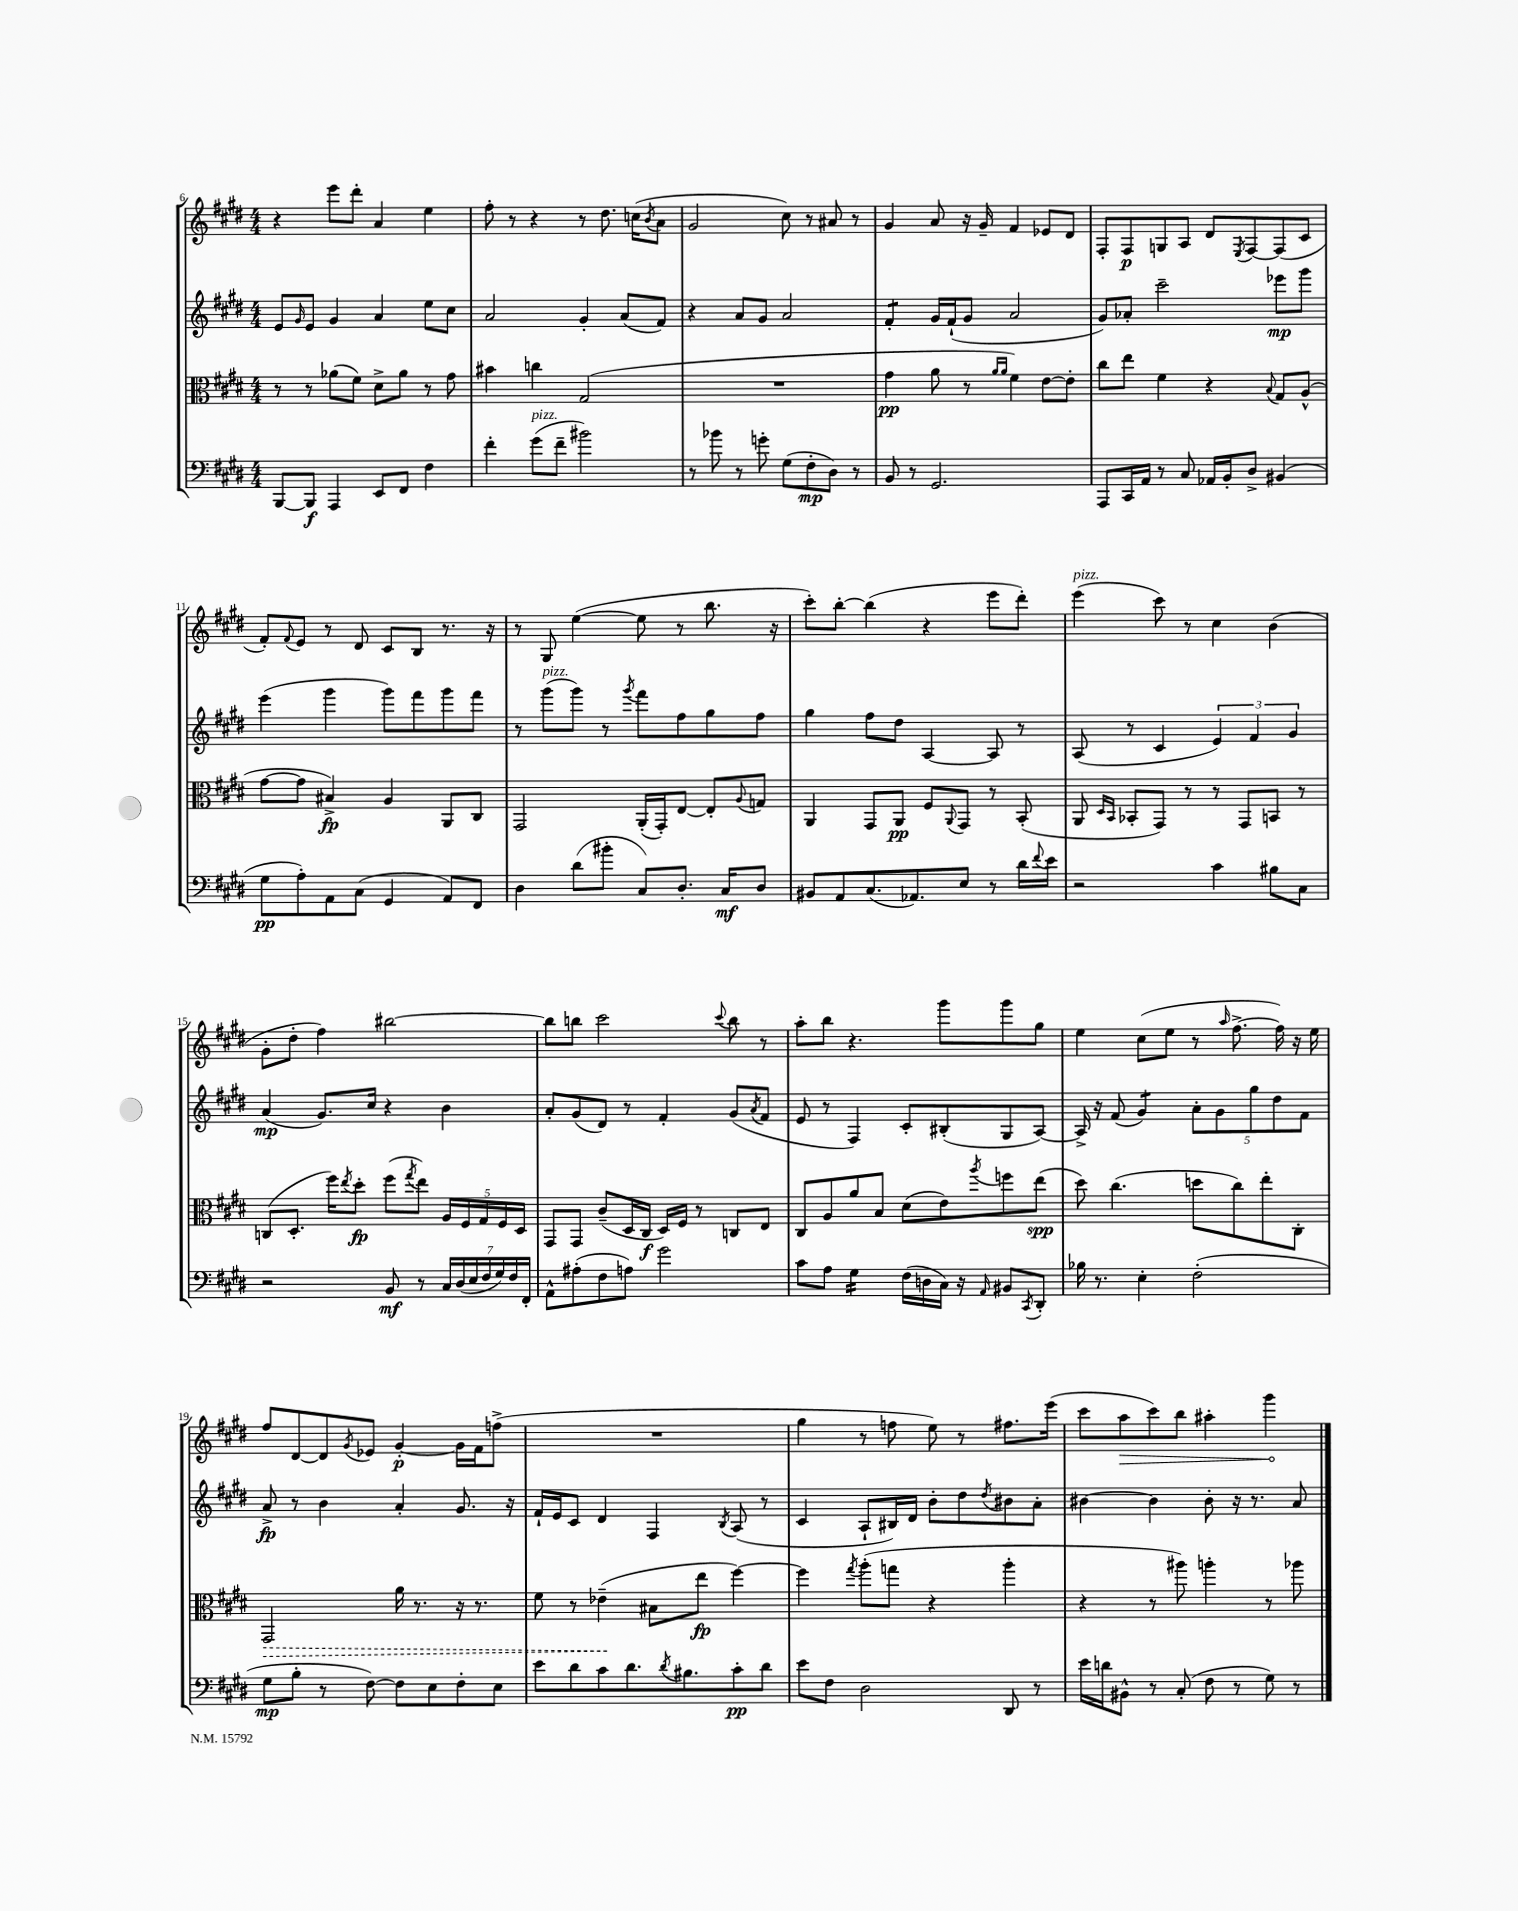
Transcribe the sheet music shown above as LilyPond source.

<<
\new StaffGroup <<
\new Staff = "s0" {
    \clef treble \key e \major \numericTimeSignature \time 4/4
    r4 e'''8 dis'''8-. a'4 e''4 |
    fis''8-. r8 r4 r8 dis''8. c''16( \acciaccatura { b'8 } a'8 |
    gis'2 cis''8) r8 ais'8 r8 |
    gis'4 a'8 r16 gis'16-- fis'4 ees'8 dis'8 |
    fis8-. fis8\p g8 a8 dis'8 \acciaccatura { e8 } fis8~ fis8( cis'8 |
    fis'8-.) \appoggiatura { fis'8 } e'8 r8 dis'8 cis'8 b8 r8. r16 |
    r8 gis8 e''4~( e''8 r8 b''8. r16 |
    cis'''8-.) b''8~-. b''4( r4 e'''8 dis'''8-.) |
    e'''4^\markup { \italic "pizz." }( cis'''8) r8 cis''4 b'4( |
    gis'8-. dis''8-. fis''4) bis''2~ |
    bis''8 b''8 cis'''2 \appoggiatura { cis'''8 } b''8 r8 |
    a''8-. b''8 r4. gis'''8 gis'''8 gis''8 |
    e''4 cis''8( e''8 r8 \grace { a''16 } fis''8.~-> fis''16) r16 e''16 |
    fis''8 dis'8~ dis'8 \acciaccatura { gis'8 } ees'8 gis'4~-.\p gis'16 fis'16 f''8->( |
    R1 |
    gis''4 r8 f''8 e''8) r8 fis''8. e'''16( |
    cis'''8 \once \override Hairpin.circled-tip = ##t a''8\> cis'''8) b''8 ais''4-. gis'''4\! \bar "|." |
}
\new Staff = "s1" {
    \clef treble \key e \major \numericTimeSignature \time 4/4
    e'8 \grace { gis'16 } e'8 gis'4 a'4 e''8 cis''8 |
    a'2 gis'4-. a'8( fis'8) |
    r4 a'8 gis'8 a'2 |
    fis'4:8-. gis'16 fis'16-!( gis'8 a'2 |
    gis'8) aes'8-. cis'''2-- ees'''8\mp gis'''8 |
    e'''4( gis'''4 gis'''8) fis'''8 gis'''8 fis'''8 |
    r8 gis'''8^\markup { \italic "pizz." }( gis'''8) r8 \acciaccatura { gis'''8 } fis'''8 fis''8 gis''8 fis''8 |
    gis''4 fis''8 dis''8 a4~ a8 r8 |
    a8( r8 cis'4 \tuplet 3/2 { e'4) fis'4 gis'4 } |
    a'4\mp( gis'8.) cis''16 r4 b'4 |
    a'8-. gis'8( dis'8) r8 fis'4-. gis'8( \acciaccatura { a'8 } fis'8 |
    e'8 r8 fis4) cis'8-. bis8-.( gis8 a8~) |
    a16-> r16 fis'8( gis'4:8) \tuplet 5/4 { a'8-. gis'8 gis''8 dis''8 fis'8 } |
    a'8->\fp r8 b'4 a'4-. gis'8. r16 |
    fis'16-! e'16 cis'8 dis'4 fis4 \acciaccatura { b8 } a8( r8 |
    cis'4 a8-! bis16) dis'16 b'8-. dis''8 \acciaccatura { dis''8 } bis'8 a'8-. |
    bis'4~ bis'4 bis'8-. r16 r8. a'8 \bar "|." |
}
\new Staff = "s2" {
    \clef alto \key e \major \numericTimeSignature \time 4/4
    r8 r8 aes'8( fis'8) dis'8-> aes'8 r8 gis'8 |
    bis'4 c''4 gis2( |
    R1 |
    gis'4\pp a'8 r8 \grace { a'16 a'16 } fis'4) e'8~ e'8-. |
    cis''8 e''8 fis'4 r4 \appoggiatura { b8 } gis8 a8-^( |
    gis'8~ gis'8 bis4->\fp) a4 a,8 cis8 |
    gis,2 a,16-.( gis,16-.) e8~ e8-. \appoggiatura { a8 } g8 |
    a,4 gis,8 a,8\pp fis8 \appoggiatura { a,8 } gis,8 r8 b,8-.( |
    a,8 \grace { dis16 b,16 } bes,8-. gis,8) r8 r8 gis,8 b,8 r8 |
    c8( dis8.-. fis''16) \acciaccatura { e''8 } dis''8-.\fp fis''8( \acciaccatura { gis''8 } e''8) \tuplet 5/4 { a16 fis16 gis16 fis16 dis16 } |
    gis,8 gis,8 cis'8--( dis16 cis16\f dis16) fis16 r8 c8 e8 |
    cis8 a8 a'8 b8 dis'8( e'8) \acciaccatura { a''8 } f''8 e''8\spp( |
    dis''8) cis''4.( d''8 cis''8) e''8-. cis8-. |
    \once \override Hairpin.style = #'dashed-line gis,2\> a'16 r8. r16 r8. |
    fis'8 r8 ees'4--\!( bis8 e''8\fp fis''4~) |
    fis''4 \acciaccatura { gis''8 } a''8-.( g''8 r4 a''4-. |
    r4 r8 ais''8) a''4-. r8 aes''8 \bar "|." |
}
\new Staff = "s3" {
    \clef bass \key e \major \numericTimeSignature \time 4/4
    b,,8~ b,,8\f a,,4 e,8 fis,8 fis4 |
    fis'4-. gis'8^\markup { \italic "pizz." }( fis'8-- bis'2) |
    r8 bes'8 r8 g'8-. gis8( fis8-.\mp dis8) r8 |
    b,8 r8 gis,2. |
    a,,8 cis,16 a,16 r8 cis8 aes,16 b,16-. dis8-> bis,4( |
    gis8\pp a8-.) a,8 cis8( gis,4 a,8) fis,8 |
    dis4 dis'8( bis'8-. cis8) dis8.-. cis16\mf dis8 |
    bis,8 a,8 cis8.( aes,8.) e8 r8 dis'16 \appoggiatura { fis'8 } e'16 |
    r2 cis'4 bis8 cis8 |
    r2 b,8\mf r8 \tuplet 7/4 { cis16 dis16( e16 fis16 gis16) fis16 fis,16-. } |
    a,8-^ ais8-.( fis8 a8) gis'2 |
    cis'8 a8 gis4:16 fis16( d16 cis16) r16 \grace { a,16 } bis,8 \acciaccatura { cis,8 } dis,8-. |
    bes16 r8. e4-. fis2-.( |
    gis8\mp b8-. r8 fis8~) fis8 e8 fis8-. e8 |
    e'8 dis'8 cis'8 dis'8. \acciaccatura { dis'8 } bis8. cis'8-.\pp dis'8 |
    e'8 fis8 dis2 dis,8 r8 |
    e'16 d'16 bis,8-^ r8 cis8-.( fis8 r8 gis8) r8 \bar "|." |
}
>>
>>
\layout { \context { \Score currentBarNumber = #6 } }
